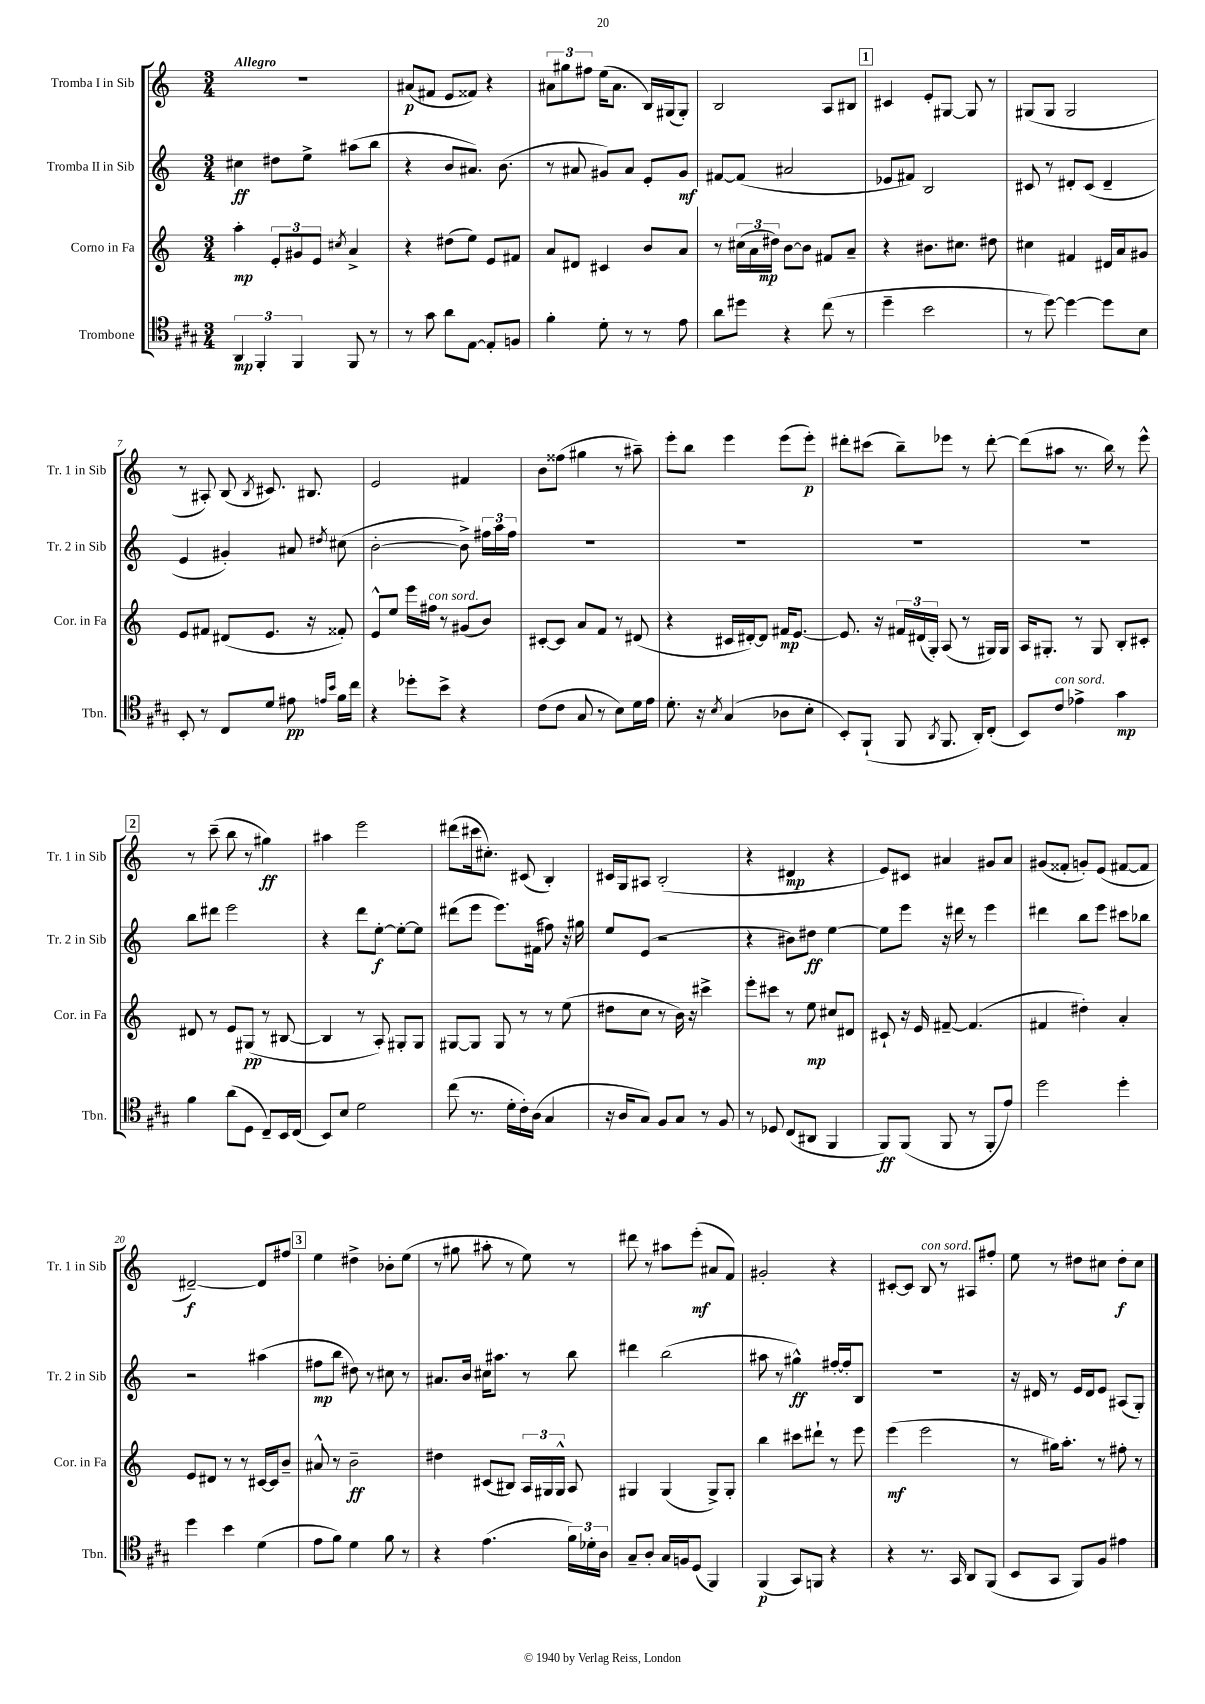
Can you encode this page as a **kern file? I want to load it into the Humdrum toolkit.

**kern	**kern	**kern	**kern
*staff4	*staff3	*staff2	*staff1
*clefC4	*clefG2	*clefG2	*clefG2
*k[f#c#g#]	*k[]	*k[]	*k[]
*M3/4	*M3/4	*M3/4	*M3/4
6AA	4aa'	4cc#	2.r
6FF#'	.	.	.
.	12e'	8dd#	.
6FF#	12g#	.	.
.	.	8ee^	.
.	12e	.	.
.	8qcc#	.	.
8FF#	4a^	(8aa#	.
8r	.	8bb	.
=	=	=	=
8r	4r	4r	(8a#
8g#	.	.	8f#
8a	(8dd#	8b	8e
[8E	8ee)	8.a#)	8f##)
8E']	8e	.	4r
.	.	(8.b	.
8F	8f#	.	.
=	=	=	=
4f#'	8a	8r	12a#
.	.	.	12gg#
.	8d#	8a#	.
.	.	.	12ff#
8d'	4c#	8g#)	(16ee
.	.	.	8.a#
8r	.	8a#	.
8r	8b	8e'	16B)
.	.	.	(16G#
8e	8a	8g#	8G#')
=	=	=	=
8a	8r	[8f#	2B
8dd#	(24cc#	(8f#]	.
.	24a	.	.
.	24dd#)	.	.
4r	[8b	2a#	.
.	8b]	.	.
(8cc#	8f#	.	8A
8r	8a~	.	8B#
=	=	=	=
4dd~	4r	8e-	4c#
.	.	8f#)	.
2b	8.b#	2B	8e'
.	.	.	[8G#
.	8.cc#	.	.
.	.	.	8G#]
.	8dd#	.	8r
=	=	=	=
8r	4cc#	8c#	(8G#
[8dd)	.	8r	8G#
4dd_	4f#	8d#'	2G#
.	.	(8c#	.
8dd]	16d#	4d#~	.
.	16a	.	.
8B	8g#	.	.
=	=	=	=
8BB'	8e	4e	8r
8r	8f#	.	8A#')
8C#	(8d#	4g#')	(8B
.	.	.	8qB
8d	8.e	.	8.c#)
8e#	.	8a#	.
.	16r	.	8.B#
16qqe	.	.	.
16qqb	.	8qdd#	.
16f#	8f##')	(8cc#	.
16cc#	.	.	.
=	=	=	=
4r	8e^^	[2b'	2e
.	8ee	.	.
8dd-'	16eee	.	.
.	16ff#	.	.
8b^	8r	.	.
4r	(8g#	8b^])	4f#
.	8b)	24ff#	.
.	.	24aa	.
.	.	24ff#	.
=	=	=	=
(8c#	[8c#'	2.r	8b
8c#	8c#]	.	(8ff##
8G#	8a	.	4gg#
8r	8f	.	.
8B)	8r	.	8r
16d	(8d#	.	8aa#~)
16e	.	.	.
=	=	=	=
8.d'	4r	2.r	8eee'
.	.	.	8bb
16r	.	.	.
8qB	.	.	.
(4G#	16c#	.	4eee
.	[16d#')	.	.
.	8d#]	.	.
8A-	16f#	.	(8eee
.	[8.e	.	.
8B'	.	.	8eee')
=	=	=	=
8BB')	8.e]	2.r	8ddd#'
(8FF#`	.	.	(8ccc#
.	16r	.	.
8FF#	24f#	.	8bb~)
.	(24d#	.	.
.	24G')	.	.
8qAA	.	.	.
8.FF#	(8A	.	8eee-
.	8r	.	8r
16AA')	.	.	.
(8C#'	16G#)	.	[8ddd#'
.	16G#	.	.
=	=	=	=
8BB)	16A	2.r	(8ddd#]
.	8.G#'	.	.
8c#	.	.	8aa#
4e-^	8r	.	8.r
.	8G#	.	.
.	.	.	16bb)
4g#	8B'	.	8r
.	8c#'	.	8eee^^
=	=	=	=
4f#	8d#	8bb	8r
.	8r	8ddd#	(8ccc~
(8a	8e	2eee	8bb
8D	(8G#	.	8r
8C#~)	8r	.	4gg#)
16BB	[8B#	.	.
(16C#	.	.	.
=	=	=	=
8BB)	4B#]	4r	4aa#
8B	.	.	.
2d	8r	8ddd	2eee
.	8A')	[8ee'	.
.	8G#'	8ee'_	.
.	8G#	8ee]	.
=	=	=	=
(8cc#	[8G#	(8ddd#	(8ddd#
8.r	8G#]	8eee	16ccc#
.	.	.	8.cc#')
.	8G#	8.eee)	.
16d'	.	.	.
16c#')	8r	.	(8c#
(16A	.	(16f#	.
4G#	8r	8ff#)	4B')
.	(8ee	16r	.
.	.	16gg#	.
=	=	=	=
16r	8dd#	8ee	16c#
16A	.	.	16G
8G#)	8cc	(8e	8A#
8F#	8r	2r	(2B'
8G#	16b)	.	.
.	16r	.	.
8r	4ccc#^	.	.
8F#	.	.	.
=	=	=	=
8r	8eee'	4r	4r
8D-	8ccc#	.	.
(8C#	8r	8b#)	4d#
8AA#	8ee	8dd#	.
4FF#	8cc#	[4ee	4r
.	8d#	.	.
=	=	=	=
8FF#)	8c#`	8ee]	8e)
(8FF#	16r	8eee	8c#
.	16e	.	.
8FF#	[8f#~	16r	4a#
.	.	16ddd#	.
8r	(4.f#]	8r	.
8FF#'	.	4eee	8g#
8e)	.	.	8a#
=	=	=	=
2dd	4f#	4ddd#	(8g#
.	.	.	8f##'
.	4dd#')	8bb	8g')
.	.	8eee	(8e
4dd'	4a'	8ccc#	[8f#
.	.	8bb-	8f#]
=	=	=	=
4dd	8e	2r	[2d#~)
.	8d#	.	.
4b	8r	.	.
.	8r	.	.
(4d	[16c#	(4aa#	8d#]
.	16c#]	.	.
.	8b~	.	8ff#
=	=	=	=
8e	8a#^^	8ff#	4ee
8f#)	8r	8bb	.
4d	2b~	8dd#)	4dd#^
.	.	8r	.
8f#	.	8cc#	8b-'
8r	.	8r	(8ee
=	=	=	=
4r	4dd#	8.a#	8r
.	.	.	8gg#
.	.	16b	.
(4.e	(8c#	16cc#	8aa#'
.	.	8.aa#	.
.	8B#)	.	8r
.	24A	8r	8ee)
.	24G#	.	.
.	24G#^^	.	.
24f#)	8A	8bb	8r
24d-'	.	.	.
24A	.	.	.
=	=	=	=
8G#~	4G#	4ddd#	8ddd#
8A'	.	.	8r
16G#	(4G#	(2bb	8aa#
16F	.	.	.
(8D	.	.	(8eee'
4FF#)	8G#^)	.	8a#
.	8G#'	.	8f)
=	=	=	=
(4FF#	4bb	8aa#	2g#'
.	.	8r	.
8GG#)	8ccc#	4gg#^^)	.
8FF	8ddd#`	.	.
4r	8r	[16ff#'	4r
.	.	16ff#']	.
.	8eee	8B	.
=	=	=	=
4r	(4eee	2.r	[8c#'
.	.	.	8c#]
8.r	2eee	.	8B
.	.	.	8r
16GG#	.	.	.
8AA	.	.	8A#
(8FF#	.	.	8ff#'
=	=	=	=
8BB	8r	16r	8ee
.	.	16d#	.
8GG#	16gg#)	8r	8r
.	8.aa'	.	.
8FF#)	.	16e	8dd#
.	.	16d#	.
8F#	8r	8e	8cc#
4e#	8ff#'	(8A#	8dd#'
.	8r	8G')	8cc#
==	==	==	==
*-	*-	*-	*-
